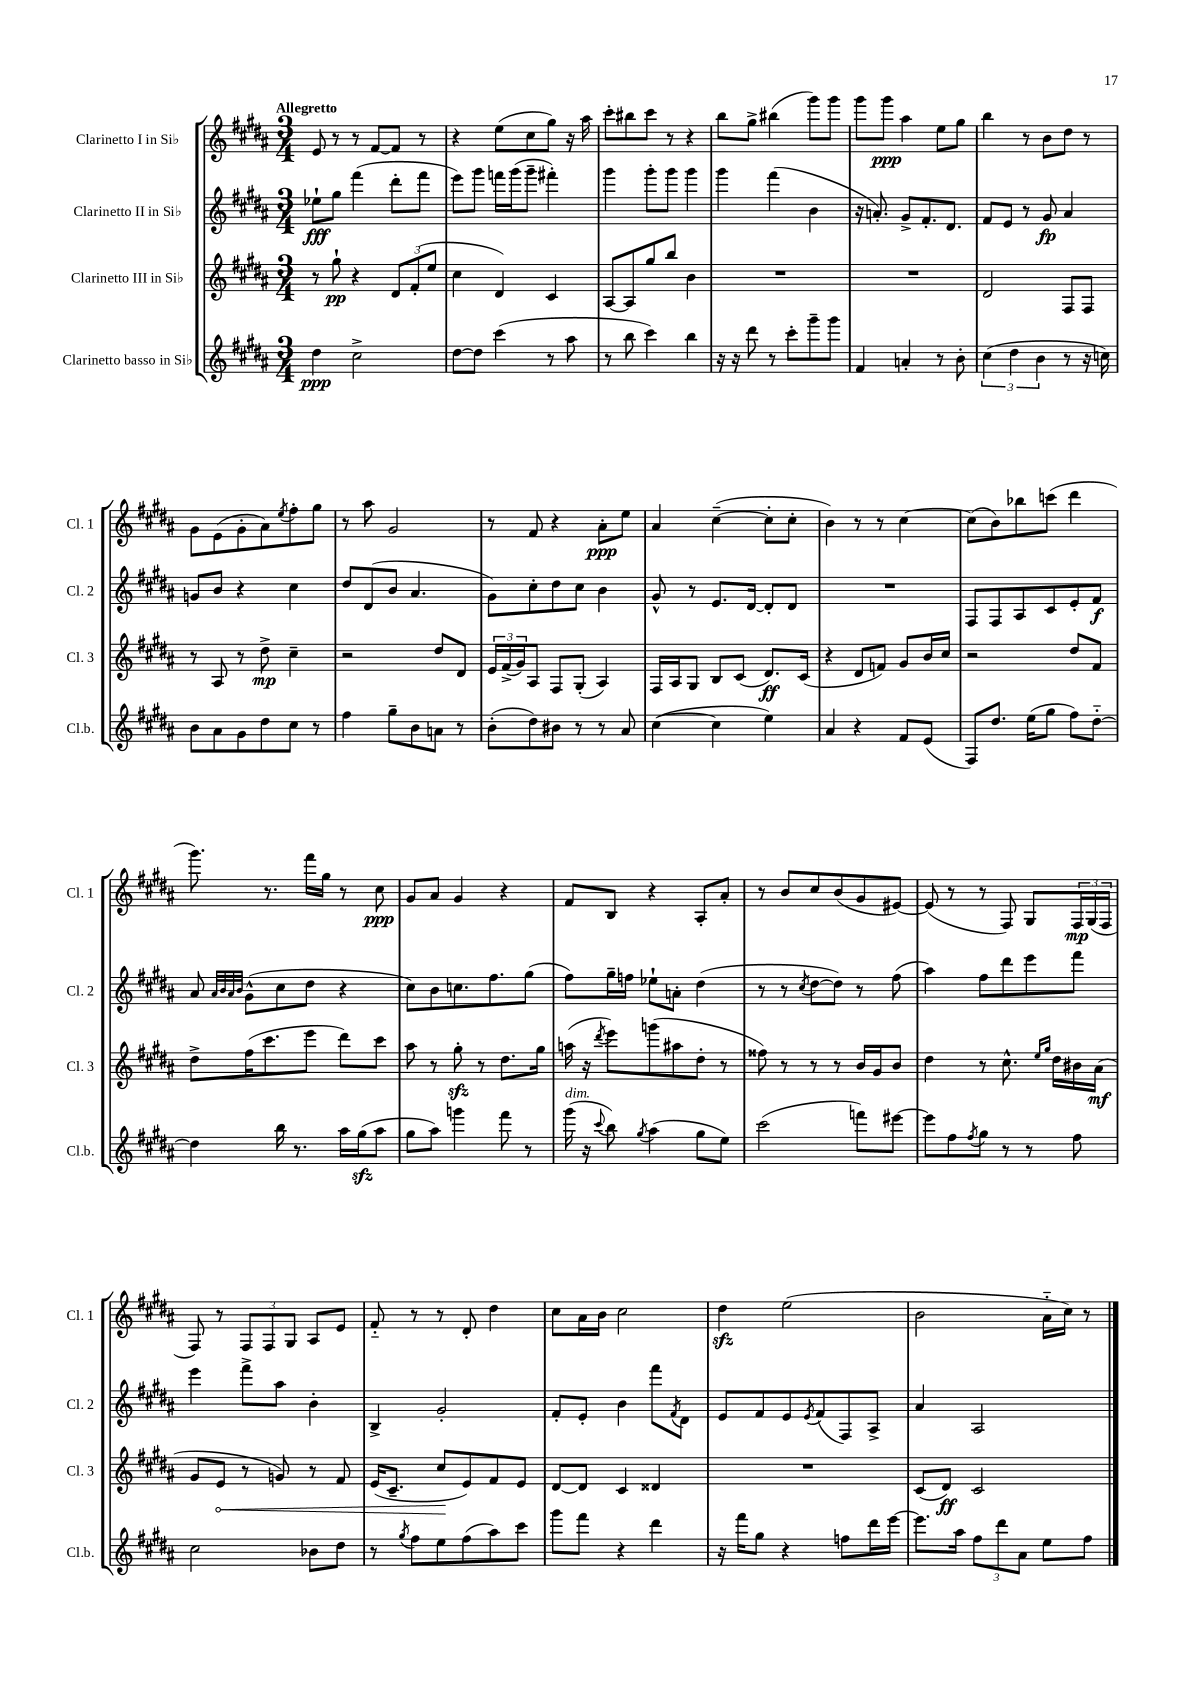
<<
\new StaffGroup <<
\new Staff = "s0" \with { instrumentName = "Clarinetto I in Sib" shortInstrumentName = "Cl. 1" } {
    \clef treble \key b \major \numericTimeSignature \time 3/4 \tempo "Allegretto"
    e'8 r8 r8 fis'8~ fis'8 r8 |
    r4 e''8( cis''8 gis''8) r16 ais''16 |
    cis'''8-. bis''8 cis'''8 r8 r4 |
    b''8 gis''8-> bis''4( gis'''8) gis'''8 |
    gis'''8 gis'''8\ppp ais''4 e''8 gis''8 |
    b''4 r8 b'8 dis''8 r8 |
    gis'8 e'8( gis'8-. ais'8) \acciaccatura { e''8 } fis''8-. gis''8 |
    r8 ais''8 gis'2 |
    r8 fis'8 r4 ais'8-.\ppp e''8 |
    ais'4 cis''4~--( cis''8-. cis''8-. |
    b'4) r8 r8 cis''4~ |
    cis''8( b'8) bes''8 c'''8( dis'''4 |
    gis'''8.) r8. fis'''16 gis''16 r8 cis''8\ppp |
    gis'8 ais'8 gis'4 r4 |
    fis'8 b8 r4 ais8-. ais'8-. |
    r8 b'8 cis''8 b'8( gis'8 eis'8~) |
    eis'8( r8 r8 fis8) gis8 \tuplet 3/2 { fis16\mp gis16( fis16 } |
    fis8) r8 \tuplet 3/2 { fis8 fis8 gis8 } ais8 e'8 |
    fis'8-_ r8 r8 dis'8-. dis''4 |
    cis''8 ais'16 b'16 cis''2 |
    dis''4\sfz e''2( |
    b'2 ais'16-_ cis''16) r8 \bar "|." |
}
\new Staff = "s1" \with { instrumentName = "Clarinetto II in Sib" shortInstrumentName = "Cl. 2" } {
    \clef treble \key b \major \numericTimeSignature \time 3/4
    ees''8-!\fff gis''8 fis'''4( dis'''8-. fis'''8 |
    e'''8) gis'''8 f'''16 gis'''16( gis'''8-- fis'''4-.) |
    gis'''4 gis'''8-. gis'''8 gis'''4 |
    gis'''4 fis'''4( b'4 |
    r16 a'8.-.) gis'8-> fis'8.-. dis'8. |
    fis'8 e'8 r8 gis'8\fp ais'4 |
    g'8 b'8 r4 cis''4 |
    dis''8 dis'8( b'8 ais'4. |
    gis'8) cis''8-. dis''8 cis''8 b'4 |
    gis'8-^ r8 e'8. dis'16~ dis'8-. dis'8 |
    R2. |
    fis8 fis8 ais8 cis'8 e'8-. fis'8\f |
    ais'8 \grace { ais'32 b'32 ais'32 b'32 } gis'8-^( cis''8 dis''8 r4 |
    cis''8) b'8 c''8. fis''8. gis''8( |
    fis''8) gis''16-- f''16 ees''8-! a'8-. dis''4( |
    r8 r8 \acciaccatura { cis''8 } dis''8~ dis''8) r8 fis''8( |
    ais''4) fis''8 dis'''8 e'''8 fis'''8 |
    e'''4 fis'''8-> ais''8 b'4-. |
    b4-> gis'2-. |
    fis'8-. e'8-. b'4 fis'''8 \acciaccatura { fis'8 } dis'8 |
    e'8 fis'8 e'8 \acciaccatura { e'8 } fis'8( fis8) ais8-> |
    ais'4 ais2 \bar "|." |
}
\new Staff = "s2" \with { instrumentName = "Clarinetto III in Sib" shortInstrumentName = "Cl. 3" } {
    \clef treble \key b \major \numericTimeSignature \time 3/4
    r8 gis''8-!\pp r4 \tuplet 3/2 { dis'8 fis'8-.( e''8 } |
    cis''4 dis'4) cis'4 |
    ais8~ ais8 gis''8 b''8 b'4 |
    R2. |
    R2. |
    dis'2 fis8 fis8 |
    r8 ais8 r8 dis''8->\mp cis''4-- |
    r2 dis''8 dis'8 |
    \tuplet 3/2 { e'16 fis'16->( gis'16) } ais8 fis8 gis8-.( ais4) |
    fis16 ais16 gis8 b8 cis'8( dis'8.\ff) cis'16( |
    r4 dis'8 f'8) gis'8 b'16 cis''16 |
    r2 dis''8 fis'8 |
    dis''8-> fis''16( cis'''8. e'''8 dis'''8) cis'''8 |
    ais''8 r8 gis''8-.\sfz r8 dis''8. gis''16 |
    a''16( r16 \acciaccatura { dis'''8 } e'''8) g'''8( ais''8 dis''8-. r8 |
    fisis''8) r8 r8 r8 b'16 gis'16 b'8 |
    dis''4 r8 cis''8.-^ \grace { e''16 gis''16 } dis''16 bis'16 ais'16\mf( |
    gis'8 \once \override Hairpin.circled-tip = ##t e'8\< r8 g'8) r8 fis'8 |
    e'16( cis'8.-- cis''8\! e'8) fis'8 e'8 |
    dis'8~ dis'8 cis'4 disis'4 |
    R2. |
    cis'8( dis'8\ff) cis'2 \bar "|." |
}
\new Staff = "s3" \with { instrumentName = "Clarinetto basso in Sib" shortInstrumentName = "Cl.b." } {
    \clef treble \key b \major \numericTimeSignature \time 3/4
    dis''4\ppp cis''2-> |
    dis''8~ dis''8 cis'''4( r8 ais''8 |
    r8 b''8 cis'''4) b''4 |
    r16 r16 dis'''8 r8 cis'''8-. gis'''8-- gis'''8 |
    fis'4 a'4-. r8 b'8-. |
    \tuplet 3/2 { cis''4( dis''4 b'4 } r8 r16 c''16) |
    b'8 ais'8 gis'8 dis''8 cis''8 r8 |
    fis''4 gis''8-- b'8 a'8 r8 |
    b'8-.( dis''8) bis'8 r8 r8 ais'8 |
    cis''4~( cis''4 e''4) |
    ais'4 r4 fis'8 e'8( |
    fis8) dis''8. e''16( gis''8 fis''8) dis''8~-_ |
    dis''4 b''16 r8. ais''16 gis''16\sfz( ais''8 |
    gis''8 ais''8) g'''4 fis'''8 r8 |
    gis'''16^\markup { \italic "dim." }( r16 \appoggiatura { cis'''8 } b''8) \acciaccatura { gis''8 } ais''4( gis''8 e''8) |
    cis'''2( f'''8) eis'''8~ |
    eis'''8 fis''8 \acciaccatura { fis''8 } gis''8 r8 r8 fis''8 |
    cis''2 bes'8 dis''8 |
    r8 \acciaccatura { gis''8 } fis''8 e''8 fis''8( ais''8) cis'''8 |
    gis'''8 fis'''8 r4 dis'''4 |
    r16 fis'''16 gis''8 r4 f''8 dis'''16 e'''16~ |
    e'''8. ais''16 \tuplet 3/2 { fis''8 dis'''8 ais'8 } e''8 fis''8 \bar "|." |
}
>>
>>
\layout { \context { \Score \remove "Bar_number_engraver" } }
